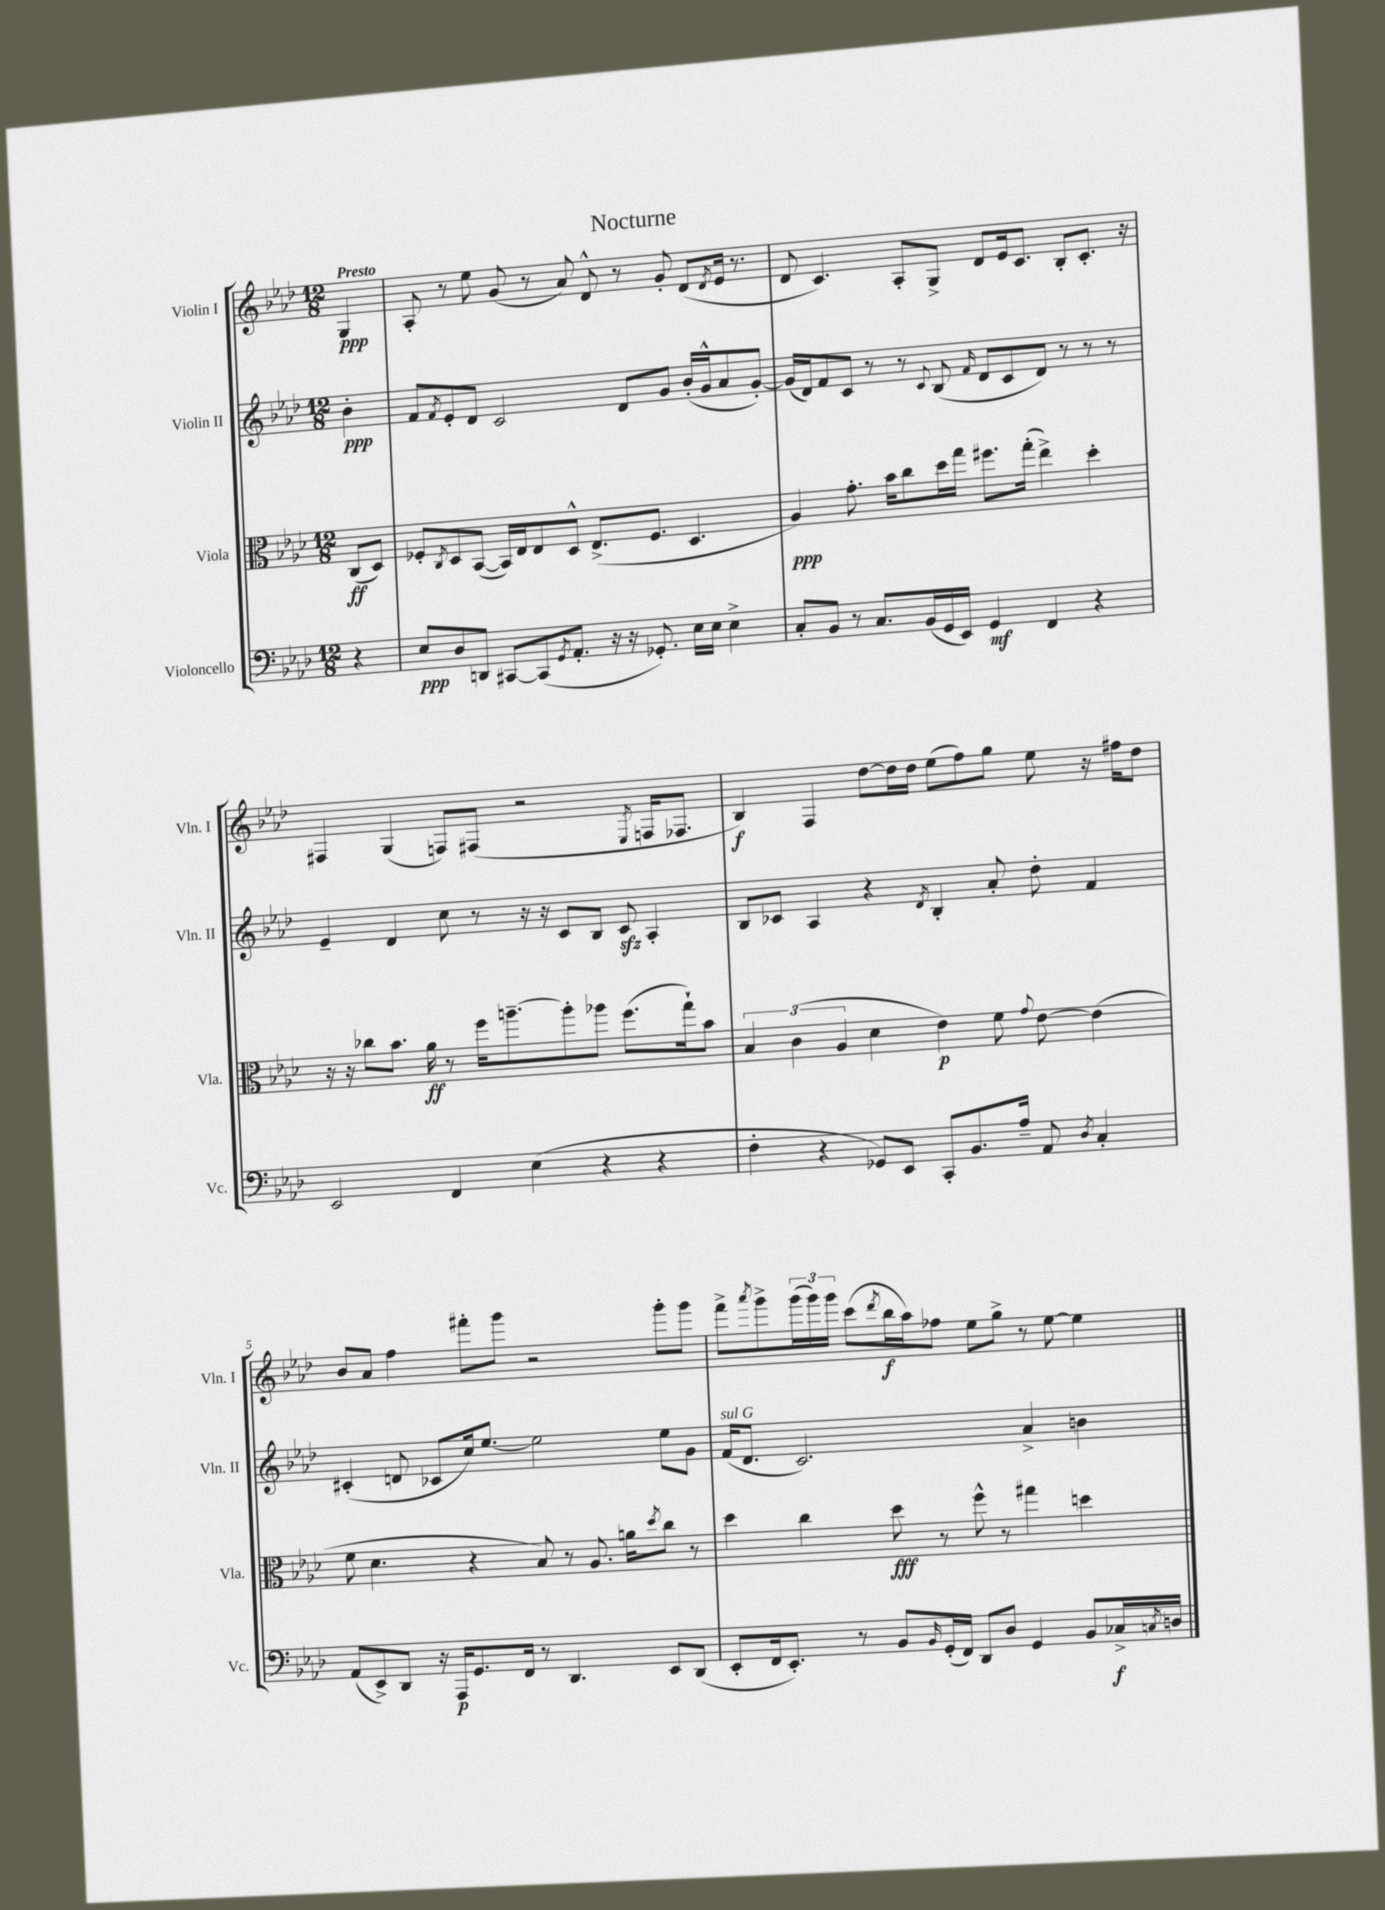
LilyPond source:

\header { title = "Nocturne" }
<<
\new StaffGroup <<
\new Staff = "s0" \with { instrumentName = "Violin I" shortInstrumentName = "Vln. I" } {
    \clef treble \key aes \major \numericTimeSignature \time 12/8 \partial 4 \tempo "Presto"
    g4\ppp |
    aes8-. r8 ees''8 g'8( r8 aes'8) des'8-^ r8 g'8-. des'8( \acciaccatura { des'8 } ees'16 r8. |
    des'8 c'4.) aes8-. g8-> des'8 ees'16 c'8. bes8-. c'8.-. r16 |
    fis4 g4( f8) fis8( r2 \acciaccatura { ees8 } f16 fes8. |
    bes4\f) f4 des''8~ des''16 des''16 ees''8( f''8) g''8 ees''8 r16 fis''16 des''8 |
    bes'8 aes'8 f''4 fis'''8-. g'''8 r2 g'''8-. g'''8 |
    f'''8-> \acciaccatura { aes'''8 } g'''8-> \tuplet 3/2 { g'''16( g'''16) g'''16 } c'''8( \acciaccatura { des'''8 } bes''16\f aes''16) fes''8 ees''8 g''8-> r8 ees''8~ ees''4 \bar "|." |
}
\new Staff = "s1" \with { instrumentName = "Violin II" shortInstrumentName = "Vln. II" } {
    \clef treble \key aes \major \numericTimeSignature \time 12/8 \partial 4
    bes'4-.\ppp |
    f'8 \acciaccatura { f'8 } ees'8-. des'8 c'2 des'8 g'8 bes'16-.( g'16-^ aes'8 g'8~-.) |
    g'16( des'16) f'8 c'8 r8 r8 \appoggiatura { c'8 } bes8( \grace { f'16 } des'8 c'8 des'8) r8 r8 r8 |
    ees'4-- des'4 c''8 r8 r16 r16 c'8 bes8 c'8\sfz aes4-. |
    bes8 ces'8 aes4 r4 \acciaccatura { des'8 } bes4-. aes'8-. des''8-. f'4 |
    cis'4-.( d'8 ces'8 c''16) ees''8.~ ees''2 ees''8 g'8 |
    f'16^\markup { \italic "sul G" }( des'8. c'2.) aes'4-> b'4 \bar "|." |
}
\new Staff = "s2" \with { instrumentName = "Viola" shortInstrumentName = "Vla." } {
    \clef alto \key aes \major \numericTimeSignature \time 12/8 \partial 4
    c8\ff( des8) |
    fes8-. \acciaccatura { c8 } des8 bes,8~( bes,16) ees16 ees8 des8-^ ees8.->( fes8. des4. |
    aes4\ppp) g'8.-. bes'16 c''8 des''16 g''16 fis''8. g''16-.( ees''4->) des''4-. |
    r16 r16 ces''8 bes'8. aes'16\ff r8 f''16 a''8.~-- a''8-. aes''8 f''8.( g''16-!) bes'8 |
    \tuplet 3/2 { bes4 c'4( aes4 } des'4 ees'4\p) f'8 \appoggiatura { g'8 } ees'8~ ees'4( |
    f'8 des'4. r4 bes8) r8 aes8. a'16 \acciaccatura { des''8 } c''8 r8 |
    des''4 c''4 des''8\fff r8 f''8-^ r8 gis''4 d''4 \bar "|." |
}
\new Staff = "s3" \with { instrumentName = "Violoncello" shortInstrumentName = "Vc." } {
    \clef bass \key aes \major \numericTimeSignature \time 12/8 \partial 4
    r4 |
    ees8\ppp des8 d,8 cis,8~ cis,8( \acciaccatura { g,8 } aes,8.-. r16 r16 ges,8.-.) ees16 ees16 ees4-> |
    c8-. bes,8 r8 c8. bes,16( g,16 ees,16) g,4\mf f,4 r4 |
    ees,2 f,4 ees4( r4 r4 |
    f4-. r4 ges,8) ees,8 c,8-. bes,8. aes16-- aes,8 \acciaccatura { des8 } c4-. |
    aes,8( ees,8->) des,8 r16 aes,,16\p g,8. f,16 r8 des,4. ees,8 des,8( |
    ees,8-. f,16 ees,8.-.) r8 bes,8 \grace { bes,16 } g,16-.( f,16) des,8 des8 g,4 bes,8 ces16->\f \acciaccatura { c8 } d16 \bar "|." |
}
>>
>>
\layout { \context { \Score \override BarNumber.break-visibility = ##(#f #t #t) barNumberVisibility = #(every-nth-bar-number-visible 5) } }
